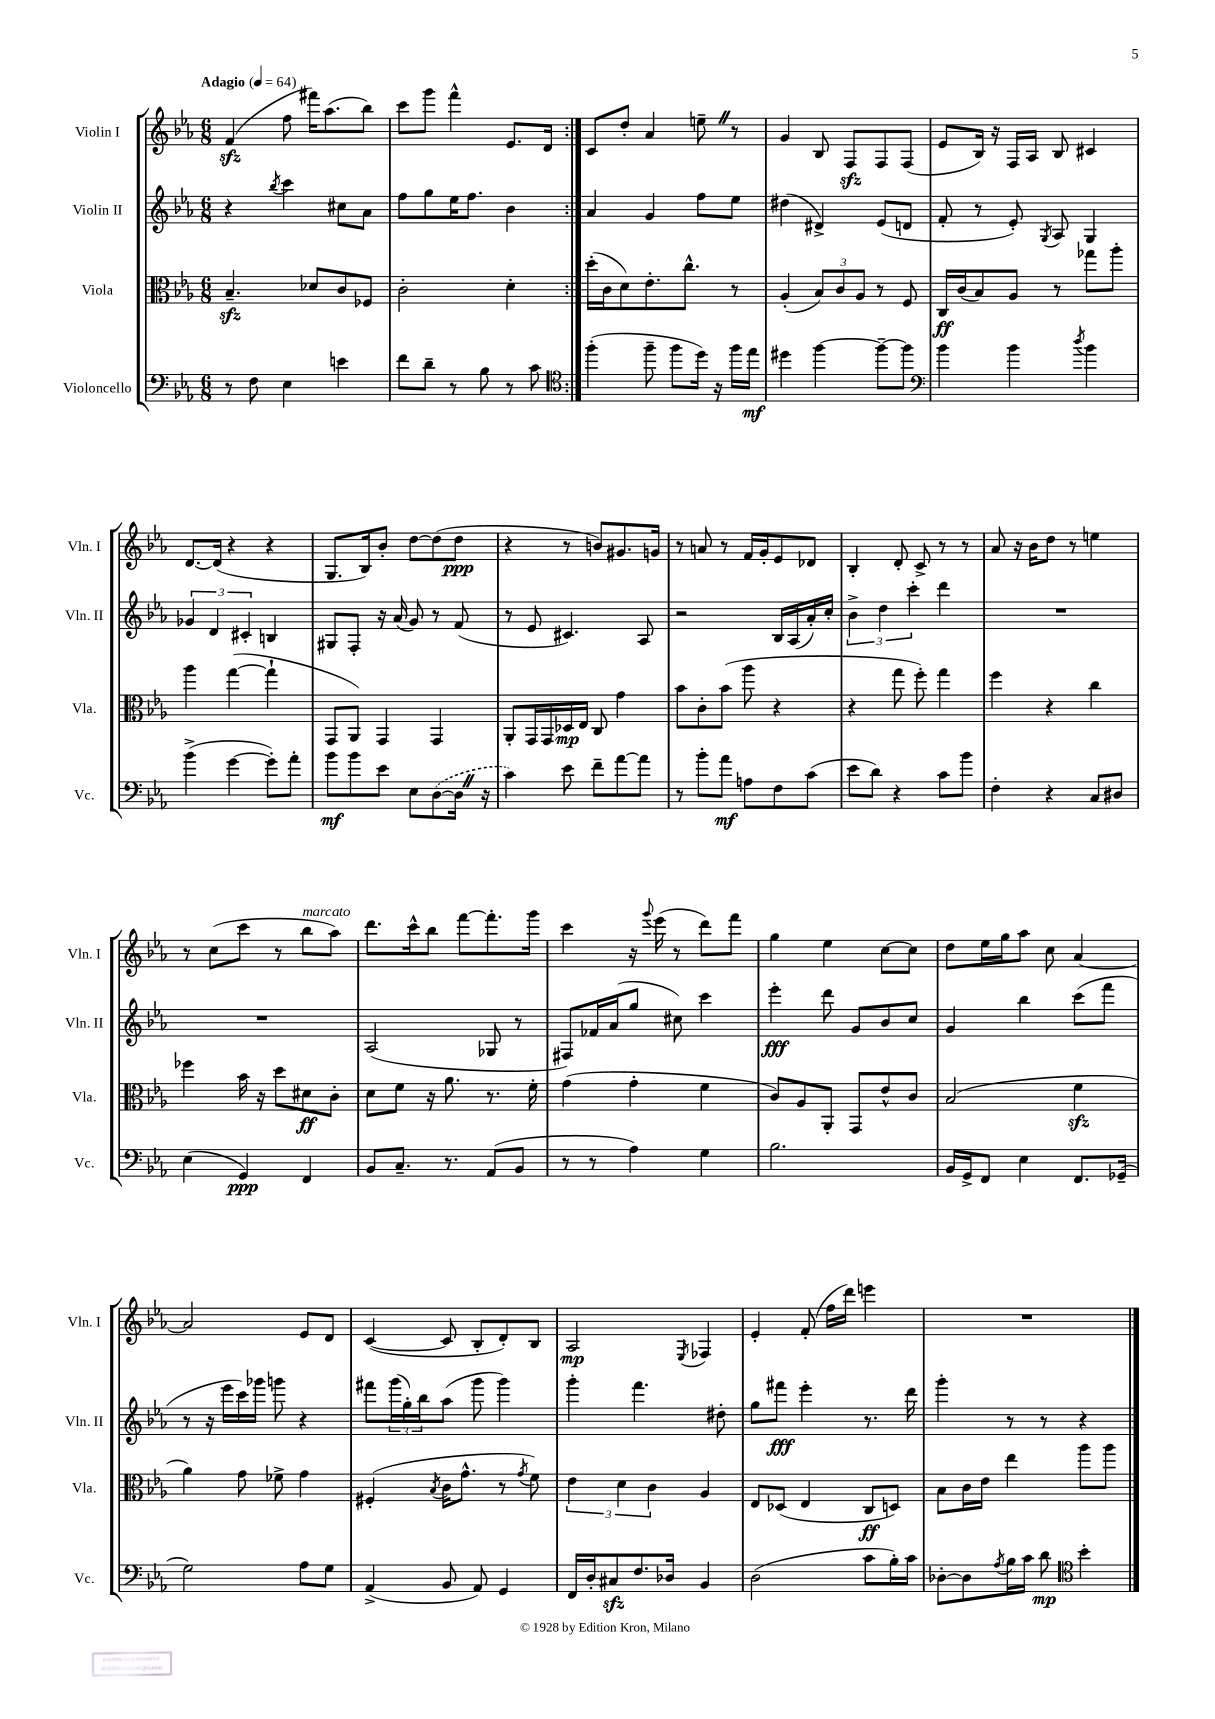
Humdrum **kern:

**kern	**dynam	**kern	**dynam	**kern	**dynam	**kern	**dynam
*part4	*part4	*part3	*part3	*part2	*part2	*part1	*part1
*staff4	*staff4	*staff3	*staff3	*staff2	*staff2	*staff1	*staff1
*I"Violoncello	*	*I"Viola	*	*I"Violin II	*	*I"Violin I	*
*I'Vc.	*	*I'Vla.	*	*I'Vln. II	*	*I'Vln. I	*
*clefF4	*	*clefC3	*	*clefG2	*	*clefG2	*
*k[b-e-a-]	*	*k[b-e-a-]	*	*k[b-e-a-]	*	*k[b-e-a-]	*
*M6/8	*	*M6/8	*	*M6/8	*	*M6/8	*
*MM64	*	*MM64	*	*MM64	*	*MM64	*
=1	=1	=1	=1	=1	=1	=1	=1
!	!	!	!	!	!	!LO:TX:a:B:t=Adagio	!
8r	.	4.B-zz~/	.	4r	.	(4fzz/	.
8F\	.	.	.	.	.	.	.
.	.	.	.	8qbb-/	.	.	.
4E-\	.	.	.	4ccc\	.	8ff\	.
.	.	8d-X/L	.	.	.	16fff#X\KL)	.
.	.	.	.	.	.	(8.aa-\	.
4en\	.	8c/	.	8cc#X\L	.	.	.
.	.	8F-X/J	.	8a-\J	.	8bb-\J)	.
=2	=2	=2	=2	=2	=2	=2	=2
8f\L	.	2c'\	.	8ff\L	.	8ccc\L	.
8d~\J	.	.	.	8gg\	.	8ggg\J	.
8r	.	.	.	16ee-\K	.	4fff^^\	.
.	.	.	.	8.ff\J	.	.	.
8B-\	.	.	.	.	.	.	.
8r	.	4d'\	.	4b-\	.	8.e-/L	.
8c\	.	.	.	.	.	.	.
.	.	.	.	.	.	16d/Jk	.
=3:|!	=3:|!	=3:|!	=3:|!	=3:|!	=3:|!	=3:|!	=3:|!
*clefC4	*	*	*	*	*	*	*
(4ff'\	.	(16dd'\LL	.	4a-/	.	8c/L	.
.	.	16c\J	.	.	.	.	.
.	.	8d\)	.	.	.	8dd'/J	.
8ff~\	.	8.e-'\	.	4g/	.	4a-/	.
8ff\L	.	.	.	.	.	.	.
.	.	8.cc^^\J	.	.	.	.	.
16dd\Jk)	.	.	.	8ff\L	.	8een~Z\	.
16r	.	.	.	.	.	.	.
16ff\LL	.	8r	.	8ee-\J	.	8r	.
16ee-\JJ	mf	.	.	.	.	.	.
=4	=4	=4	=4	=4	=4	=4	=4
4dd#X\	.	(4A-'/	.	(4dd#X\	.	4g/	.
[4ff\	.	12B-/L)	.	4d#X^/)	.	8B-/	.
.	.	12c/	.	.	.	.	.
.	.	.	.	.	.	8Fzz/L	.
.	.	12A-/J	.	.	.	.	.
8ff~\L_	.	8r	.	(8e-/L	.	8F/	.
8ff\J]	.	8F/	.	8dn/J	.	(8F/J	.
=5	=5	=5	=5	=5	=5	=5	=5
*clefF4	*	*	*	*	*	*	*
4b-\	.	16C/LL	ff	8f'/	.	8e-/L	.
.	.	(16c/J	.	.	.	.	.
.	.	8B-/)	.	8r	.	16B-/Jk)	.
.	.	.	.	.	.	16r	.
4b-\	.	8A-/J	.	8e-'/)	.	16F/LL	.
.	.	.	.	.	.	16A-/JJ	.
.	.	.	.	8qG/	.	.	.
.	.	8r	.	8A-/	.	8B-/	.
8qdd/	.	.	.	.	.	.	.
4b-\	.	8gg-X\L	.	4G/	.	4c#X/	.
.	.	8aa-'\J	.	.	.	.	.
!!LO:LB:g=z
=6	=6	=6	=6	=6	=6	=6	=6
(4b-^\	.	4aa-\	.	6g-X/	.	[8.d/L	.
.	.	.	.	6d/	.	.	.
.	.	.	.	.	.	(16d/Jk]	.
[4g\	.	([4gg\	.	.	.	4r	.
.	.	.	.	6c#X'/	.	.	.
8g'\L])	.	4gg`\]	.	4Bn/	.	4r	.
8a-'\J	.	.	.	.	.	.	.
=7	=7	=7	=7	=7	=7	=7	=7
8b-\L	mf	8GG/L	.	8G#X/L	.	8.G/L	.
8b-\	.	8AA-/J)	.	8F'/J	.	.	.
.	.	.	.	.	.	16B-/k)	.
8e-\J	.	4GG/	.	16r	.	8b-'/J	.
.	.	.	.	(16a-/	.	.	.
8E-\L	.	.	.	8g/)	.	[8dd\L	.
([8D\	.	4GG/	.	8r	.	(8dd\]	.
16DZ\Jk]	.	.	.	(8f/	.	8dd\J	ppp
16r	.	.	.	.	.	.	.
=8	=8	=8	=8	=8	=8	=8	=8
4c\)	.	8AA-'/L	.	8r	.	4r	.
.	.	16GG/L	.	8e-/	.	.	.
.	.	16GG/	.	.	.	.	.
8e-\	.	16D-X/	mp	4.c#X/)	.	8r	.
.	.	16E-/JJ	.	.	.	.	.
8f~\L	.	8C/	.	.	.	8bn/L)	.
[8a-\	.	4g\	.	.	.	8.g#X/	.
8a-\J]	.	.	.	8A-/	.	.	.
.	.	.	.	.	.	16gn/Jk	.
=9	=9	=9	=9	=9	=9	=9	=9
8r	.	8b-\L	.	2r	.	8r	.
8b-'\L	.	8c'\	.	.	.	8an/	.
8a-\J	mf	(8b-\J	.	.	.	8r	.
8An\L	.	8aa-\	.	.	.	16f/LL	.
.	.	.	.	.	.	16g'/J	.
8F\	.	4r	.	16B-/LL	.	8e-/	.
.	.	.	.	(16A-/	.	.	.
(8c\J	.	.	.	16a-'/)	.	8d-X/J	.
.	.	.	.	16cc'/JJ	.	.	.
=10	=10	=10	=10	=10	=10	=10	=10
8e-\L	.	4r	.	6b-^\	.	4B-'/	.
8d\J)	.	.	.	.	.	.	.
.	.	.	.	6dd\	.	.	.
4r	.	8gg\	.	.	.	8d'/	.
.	.	.	.	6ccc'\	.	.	.
.	.	8ff'\)	.	.	.	8c^/	.
8c\L	.	4gg\	.	4ddd\	.	8r	.
8b-\J	.	.	.	.	.	8r	.
=11	=11	=11	=11	=11	=11	=11	=11
4F'\	.	4ff\	.	2.r	.	8a-/	.
.	.	.	.	.	.	16r	.
.	.	.	.	.	.	16b-\KL	.
4r	.	4r	.	.	.	8dd\J	.
.	.	.	.	.	.	8r	.
8C/L	.	4cc\	.	.	.	4een\	.
8D#X/J	.	.	.	.	.	.	.
!!LO:LB:g=z
=12	=12	=12	=12	=12	=12	=12	=12
(4E-\	.	4ff-X\	.	2.r	.	8r	.
.	.	.	.	.	.	(8cc\L	.
4GG/)	ppp	16b-\	.	.	.	8ccc\J	.
.	.	16r	.	.	.	.	.
.	.	8dd\L	.	.	.	8r	.
!	!	!	!	!	!	!LO:TX:a:i:t=marcato	!
4FF/	.	8d#X\	ff	.	.	8bb-\L	.
.	.	8c'\J	.	.	.	8aa-\J)	.
=13	=13	=13	=13	=13	=13	=13	=13
8BB-/L	.	8d\L	.	(2A-/	.	8.ddd\L	.
8.C~/J	.	8f\J	.	.	.	.	.
.	.	.	.	.	.	16ccc^^\k	.
.	.	16r	.	.	.	8bb-\J	.
8.r	.	8.a-\	.	.	.	.	.
.	.	.	.	.	.	[8fff\L	.
(8AA-/L	.	8.r	.	8G-X/	.	8.fff'\]	.
8BB-/J	.	.	.	8r	.	.	.
.	.	16f'\	.	.	.	16ggg\Jk	.
=14	=14	=14	=14	=14	=14	=14	=14
8r	.	(4g\	.	8F#X/L)	.	4ccc\	.
8r	.	.	.	16f-X/L	.	.	.
.	.	.	.	(16a-/J	.	.	.
4A-\)	.	4g'\	.	8gg/J	.	16r	.
.	.	.	.	.	.	8qqggg/	.
.	.	.	.	.	.	(16eee-\	.
.	.	.	.	8cc#X\)	.	8r	.
4G\	.	4f\	.	4ccc\	.	8ddd\L)	.
.	.	.	.	.	.	8fff\J	.
=15	=15	=15	=15	=15	=15	=15	=15
2.B-\	.	8c/L)	.	4eee-'\	fff	4gg\	.
.	.	8A-/	.	.	.	.	.
.	.	8AA-'/J	.	8ddd\	.	4ee-\	.
.	.	8GG/L	.	8g/L	.	.	.
.	.	8e-^^/	.	8b-/	.	[8cc\L	.
.	.	8c/J	.	8cc/J	.	8cc\J]	.
=16	=16	=16	=16	=16	=16	=16	=16
16BB-/LL	.	(2B-/	.	4g/	.	8dd\L	.
16GG^/J	.	.	.	.	.	.	.
8FF/J	.	.	.	.	.	16ee-\L	.
.	.	.	.	.	.	16gg\J	.
4E-\	.	.	.	4bb-\	.	8aa-\J	.
.	.	.	.	.	.	8cc\	.
8.FF/L	.	4fzz\	.	(8ccc\L	.	[4a-/	.
.	.	.	.	8fff\J	.	.	.
(16GG-X~/Jk	.	.	.	.	.	.	.
!!LO:LB:g=z
=17	=17	=17	=17	=17	=17	=17	=17
2G\)	.	4a-\)	.	8r	.	2a-/]	.
.	.	.	.	16r	.	.	.
.	.	.	.	16eee-\LL	.	.	.
.	.	8g\	.	16ccc\)	.	.	.
.	.	.	.	16ggg-X\JJ	.	.	.
.	.	8f-X^\	.	8gggn\	.	.	.
8A-\L	.	4g\	.	4r	.	8e-/L	.
8G\J	.	.	.	.	.	8d/J	.
=18	=18	=18	=18	=18	=18	=18	=18
(4AA-^/	.	(4F#X'/	.	8fff#X\L	.	([4c/	.
.	.	.	.	(24ggg\L	.	.	.
.	.	.	.	24gg'\)	.	.	.
.	.	.	.	24bb-\J	.	.	.
.	.	8qB-/	.	.	.	.	.
8BB-/	.	16c\KL	.	(8aa-\J	.	8c/]	.
.	.	8.g^^\J	.	.	.	.	.
8AA-/)	.	.	.	8ggg\	.	8B-'/L	.
4GG/	.	8r	.	4ggg\)	.	8d'/)	.
.	.	8qg/	.	.	.	.	.
.	.	8f\)	.	.	.	8B-/J	.
=19	=19	=19	=19	=19	=19	=19	=19
16FF/LL	.	6e-\	.	4ggg'\	.	2A-/	mp
16D'/J	.	.	.	.	.	.	.
8C#Xzz/	.	.	.	.	.	.	.
.	.	6d\	.	.	.	.	.
8.F/	.	.	.	4.fff\	.	.	.
.	.	6c\	.	.	.	.	.
16D-X/Jk	.	.	.	.	.	.	.
.	.	.	.	.	.	8qE-/	.
4BB-/	.	4A-/	.	.	.	4F-X/	.
.	.	.	.	8dd#X'\	.	.	.
=20	=20	=20	=20	=20	=20	=20	=20
(2D\	.	8E-/L	.	8gg\L	.	4e-'/	.
.	.	(8D-X/J	.	8fff#X\J	fff	.	.
.	.	4E-/	.	4eee-'\	.	(8f'/	.
.	.	.	.	.	.	16ff\LL	.
.	.	.	.	.	.	16ddd\JJ)	.
8c\L	.	8C/L	ff	8.r	.	4eeen\	.
16B-'\L)	.	8Dn/J)	.	.	.	.	.
16c\JJ	.	.	.	16ddd\	.	.	.
=21	=21	=21	=21	=21	=21	=21	=21
[8D-X'\L	.	8B-\L	.	4ggg'\	.	2.r	.
8D-\]	.	16c\L	.	.	.	.	.
.	.	16e-\JJ	.	.	.	.	.
8qA-/	.	.	.	.	.	.	.
16B-\L	.	4ee-\	.	8r	.	.	.
16c\JJ	.	.	.	.	.	.	.
8d\	mp	.	.	8r	.	.	.
*clefC4	*	*	*	*	*	*	*
4b-'\	.	8aa-\L	.	4r	.	.	.
.	.	8aa-\J	.	.	.	.	.
==	==	==	==	==	==	==	==
*-	*-	*-	*-	*-	*-	*-	*-
